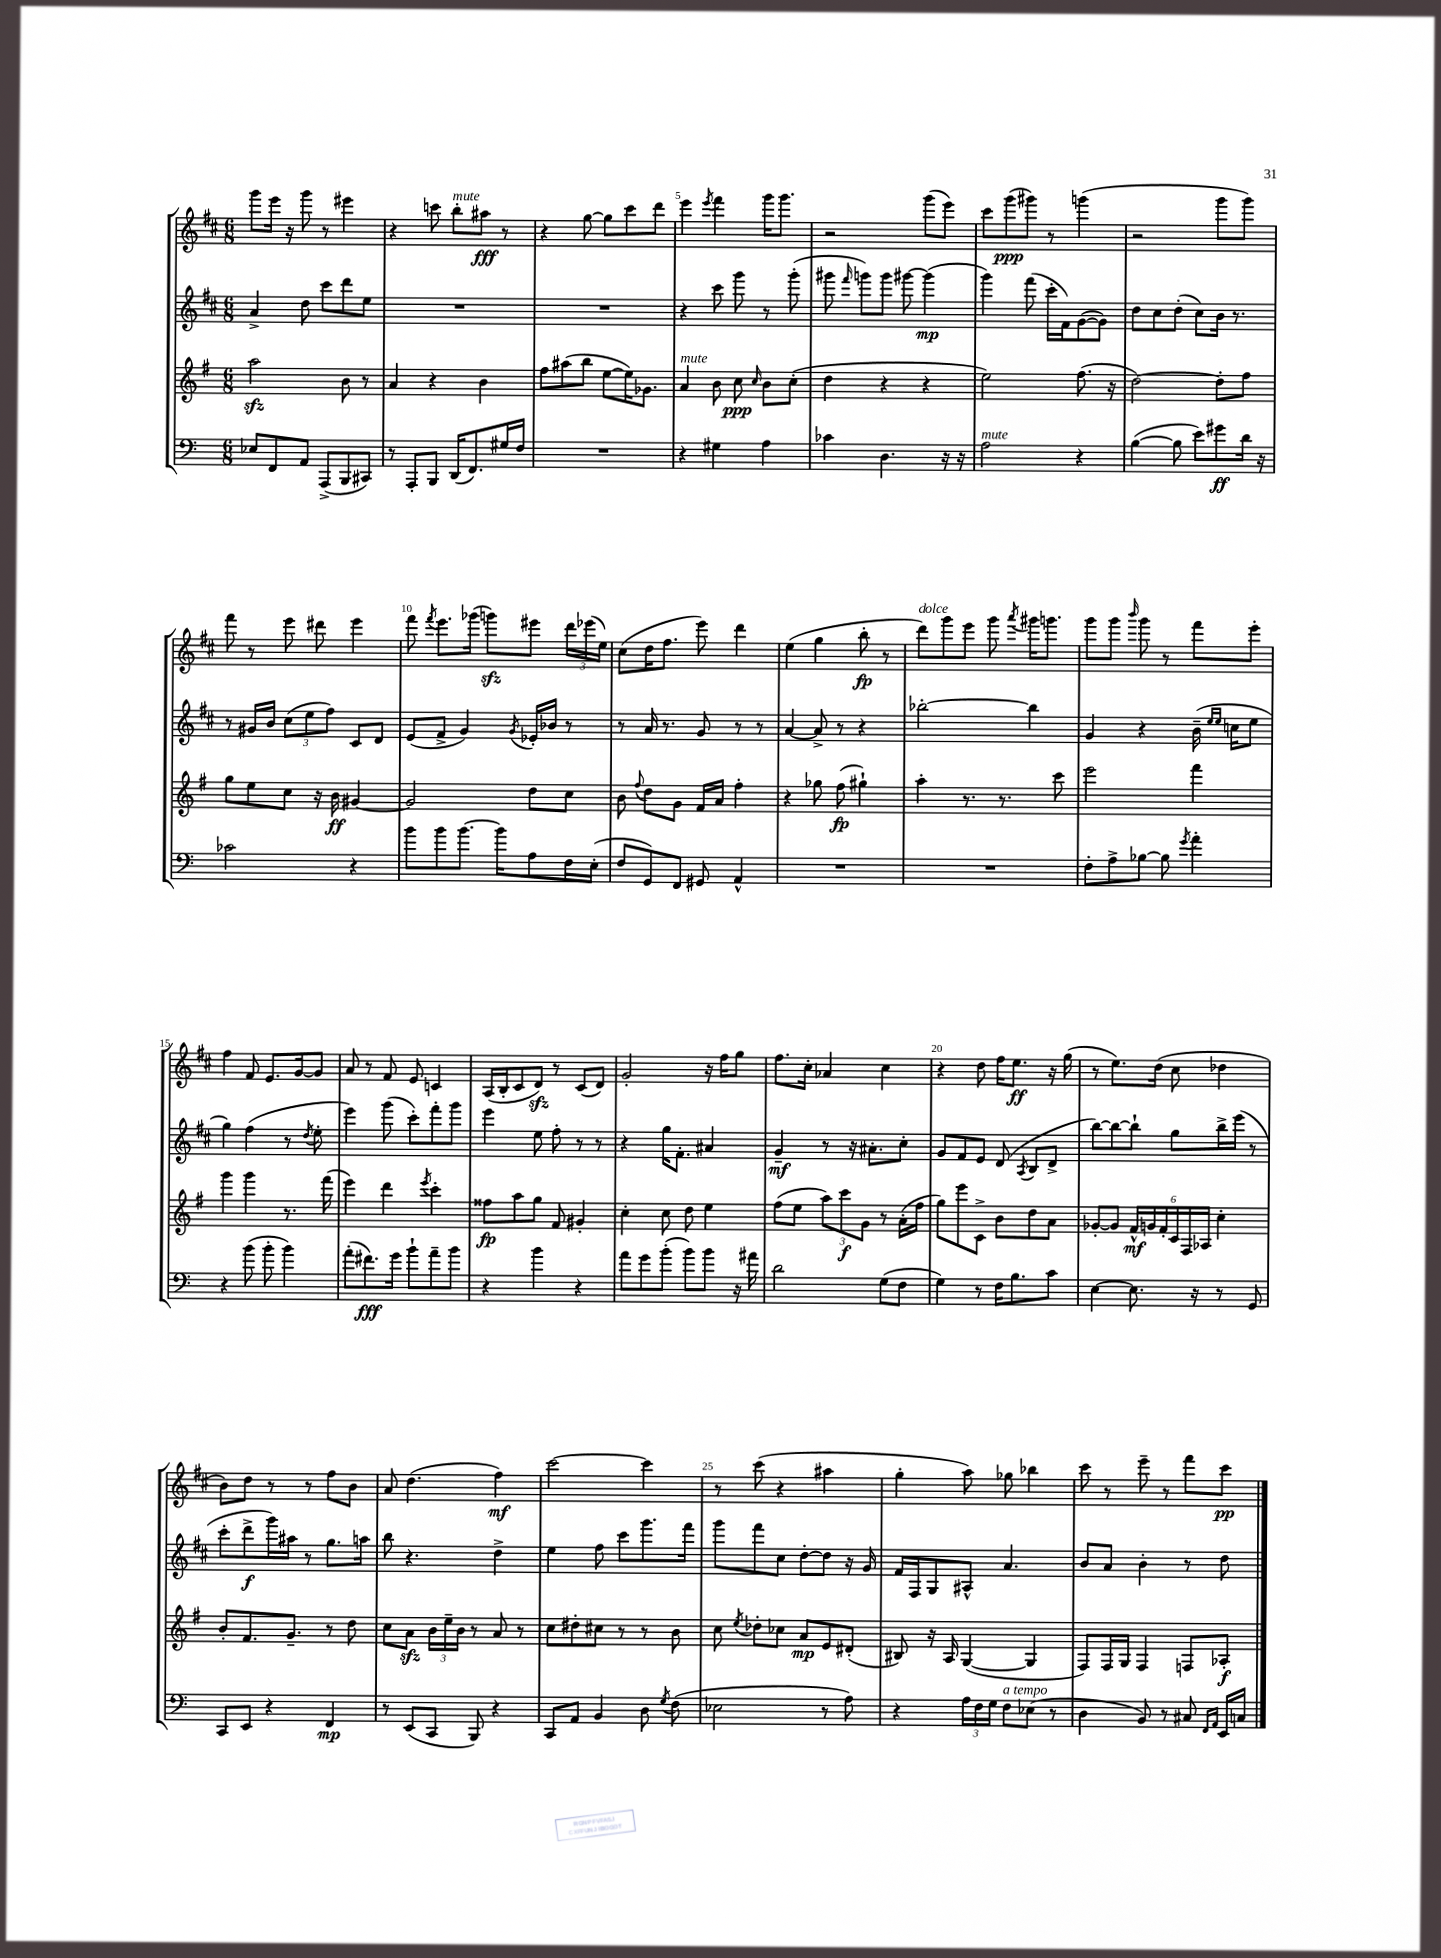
<<
\new StaffGroup <<
\new Staff = "s0" {
    \clef treble \key d \major \numericTimeSignature \time 6/8
    \autoBeamOff g'''8[ e'''16] r16 g'''8 r8 eis'''4 |
    r4 c'''8 b''8[-.^\markup { \italic "mute" } ais''8]\fff r8 |
    r4 g''8~ g''8[ cis'''8 d'''8] |
    e'''4 \acciaccatura { e'''8 } fis'''4 g'''16[ g'''8.] |
    r2 g'''8[( e'''8]) |
    cis'''8[ g'''8\ppp( gis'''8]) r8 g'''4( |
    r2 g'''8[ g'''8]) |
    fis'''8 r8 e'''8 dis'''8 e'''4 |
    fis'''8 \acciaccatura { fis'''8 } e'''8.[ ges'''16]( g'''8[\sfz) eis'''8] \tuplet 3/2 { d'''16[ ees'''16( e''16]) } |
    cis''8[( d''16 fis''8.] e'''8) d'''4 |
    e''4( g''4 b''8-.\fp r8 |
    d'''8[^\markup { \italic "dolce" }) g'''8 e'''8] g'''8 \acciaccatura { a'''8 } gis'''16[ g'''8.] |
    g'''8[ g'''8] \grace { b'''16 } g'''8 r8 fis'''8[ e'''8]-. |
    fis''4 fis'8 e'8.[ g'16~ g'8] |
    a'8 r8 fis'8 e'8 c'4 |
    a16[( b16-. cis'8 d'8]\sfz) r8 cis'8[( d'8]) |
    g'2-. r16 fis''16[ g''8] |
    fis''8.[ cis''16]-. aes'4 cis''4 |
    r4 d''8 fis''16[ e''8.]\ff r16 g''16( |
    r8 e''8.[) d''16]( cis''8 des''4 |
    b'8[) d''8] r8 r8 fis''8[ b'8] |
    a'8 d''4.( fis''4\mf) |
    cis'''2~ cis'''4 |
    r8 cis'''8( r4 ais''4 |
    g''4-. a''8) ges''8 bes''4 |
    cis'''8 r8 e'''8-- r8 fis'''8[ cis'''8]\pp \bar "|." |
}
\new Staff = "s1" {
    \clef treble \key d \major \numericTimeSignature \time 6/8
    \autoBeamOff a'4-> d''8 cis'''8[ d'''8 e''8] |
    R2. |
    R2. |
    r4 cis'''8 g'''8 r8 g'''8-.( |
    gis'''8 \grace { fis'''16 } g'''8[) g'''8] gis'''8~ gis'''4\mp( |
    g'''4) fis'''8( cis'''16[-. fis'16) g'8~( g'8]) |
    d''8[ cis''8 d''8]-.( cis''8[) b'16] r8. |
    r8 gis'16[ b'16] \tuplet 3/2 { cis''8[( e''8 fis''8]) } cis'8[ d'8] |
    e'8[( fis'8]-> g'4) \acciaccatura { g'8 } ees'16[-. bes'16] r8 |
    r8 a'16 r8. g'8 r8 r8 |
    a'4~ a'8-> r8 r4 |
    bes''2~-. bes''4 |
    g'4 r4 b'16--( \grace { e''16[ e''16] } c''16[ e''8] |
    g''4) fis''4( r8 \acciaccatura { d''8 } e''8-. |
    e'''4) g'''8( cis'''8[-.) fis'''8-. g'''8] |
    e'''4 e''8 fis''8-. r8 r8 |
    r4 g''16[ fis'8.]-. ais'4 |
    g'4--\mf r8 r16 ais'8.[-. cis''8]-. |
    g'8[ fis'8 e'8] d'8( \acciaccatura { a8 } b8[ d'8]-> |
    b''8[~) b''8~ b''8]-! g''8[ b''16-> e'''16]( r8 |
    cis'''8[-. d'''8->\f g'''16) ais''16] r8 g''8.[ a''16] |
    b''8 r4. d''4-> |
    e''4 fis''8 cis'''8[ g'''8. fis'''16] |
    g'''8[ fis'''8 cis''8] d''8[~-. d''8] r16 g'16 |
    fis'16[ fis16 g8 ais8]-^ a'4. |
    b'8[ a'8] b'4-. r8 d''8 \bar "|." |
}
\new Staff = "s2" {
    \clef treble \key g \major \numericTimeSignature \time 6/8
    \autoBeamOff a''2\sfz b'8 r8 |
    a'4 r4 b'4 |
    fis''8[ ais''8( b''8] e''8[~ e''16) ges'8.] |
    a'4^\markup { \italic "mute" } b'8 c''8\ppp \grace { c''16 } b'8[ c''8]-.( |
    d''4 r4 r4 |
    e''2) fis''8.( r16 |
    d''2~) d''8[-. fis''8] |
    g''8[ e''8 c''8] r16 b'16\ff gis'4~ |
    gis'2 d''8[ c''8] |
    b'8 \appoggiatura { fis''8 } d''8[ g'8] fis'16[ a'16] fis''4-. |
    r4 ges''8 fis''8\fp( gis''4-!) |
    a''4-. r8. r8. c'''8 |
    e'''2 fis'''4 |
    g'''4 g'''4 r8. fis'''16( |
    e'''4) d'''4 \acciaccatura { e'''8 } c'''4-. |
    fisis''8[\fp a''8 g''8] fis'8 gis'4-. |
    c''4-. c''8 d''8 e''4 |
    fis''8[( e''8] \tuplet 3/2 { a''8[) c'''8\f g'8] } r8 a'16[-.( fis''16] |
    g''8[) e'''8 c'8]-> b'8[ d''8 a'8] |
    ges'8[~-. ges'8] \tuplet 6/4 { fis'16[-^\mf g'16 fis'16-. c'16 fis16 aes16] } c''4-. |
    b'8[-. fis'8. g'8.]-- r8 d''8 |
    c''8[ a'8]\sfz \tuplet 3/2 { b'16[ e''16-- b'16] } r8 a'8 r8 |
    c''8[ dis''8-. cis''8] r8 r8 b'8 |
    c''8 \acciaccatura { e''8 } des''8[-. ces''8] a'8[\mp e'8 dis'8]-.( |
    bis8) r16 a16 g4~( g4 |
    fis8[) fis16 g16] fis4 f8[ aes8]-.\f \bar "|." |
}
\new Staff = "s3" {
    \clef bass \key c \major \numericTimeSignature \time 6/8
    \autoBeamOff ees8[ f,8 a,8] a,,8[->( b,,8 cis,8]) |
    r8 a,,8[-. b,,8] d,16[( f,8.) gis16 f16] |
    R2. |
    r4 gis4 a4 |
    ces'4 d4. r16 r16 |
    a2^\markup { \italic "mute" } r4 |
    b4~( b8 e'8[) gis'8\ff d'16] r16 |
    ces'2 r4 |
    b'8[ b'8 b'8.]~ b'16[ a8 f16 e16]-.( |
    f8[ g,8) f,8] gis,8 a,4-^ |
    R2. |
    R2. |
    f8[-. a8-> bes8]~ bes8 \acciaccatura { g'8 } a'4-. |
    r4 b'8( b'8-. b'4) |
    a'8[-.( fis'8.\fff) g'16] b'8[-! a'8-- b'8] |
    r4 b'4 r4 |
    a'8[ g'8 b'8]-.( b'8[) b'8] r16 ais'16 |
    d'2 g8[( f8] |
    g4) r8 f16[ b8. c'8] |
    e4~ e8. r16 r8 g,8 |
    c,8[ e,8] r4 f,4\mp |
    r8 e,8[( c,8] b,,8) r4 |
    c,8[ a,8] b,4 d8 \acciaccatura { g8 } f8( |
    ees2 r8 a8) |
    r4 \tuplet 3/2 { a16[ f16 g16] } f8[^\markup { \italic "a tempo" } ees8]( r8 |
    d4 b,8) r8 cis8 \grace { f,16[ a,16] } e,16[ c16] \bar "|." |
}
>>
>>
\layout { \context { \Score currentBarNumber = #2 \override BarNumber.break-visibility = ##(#f #t #t) barNumberVisibility = #(every-nth-bar-number-visible 5) } }
